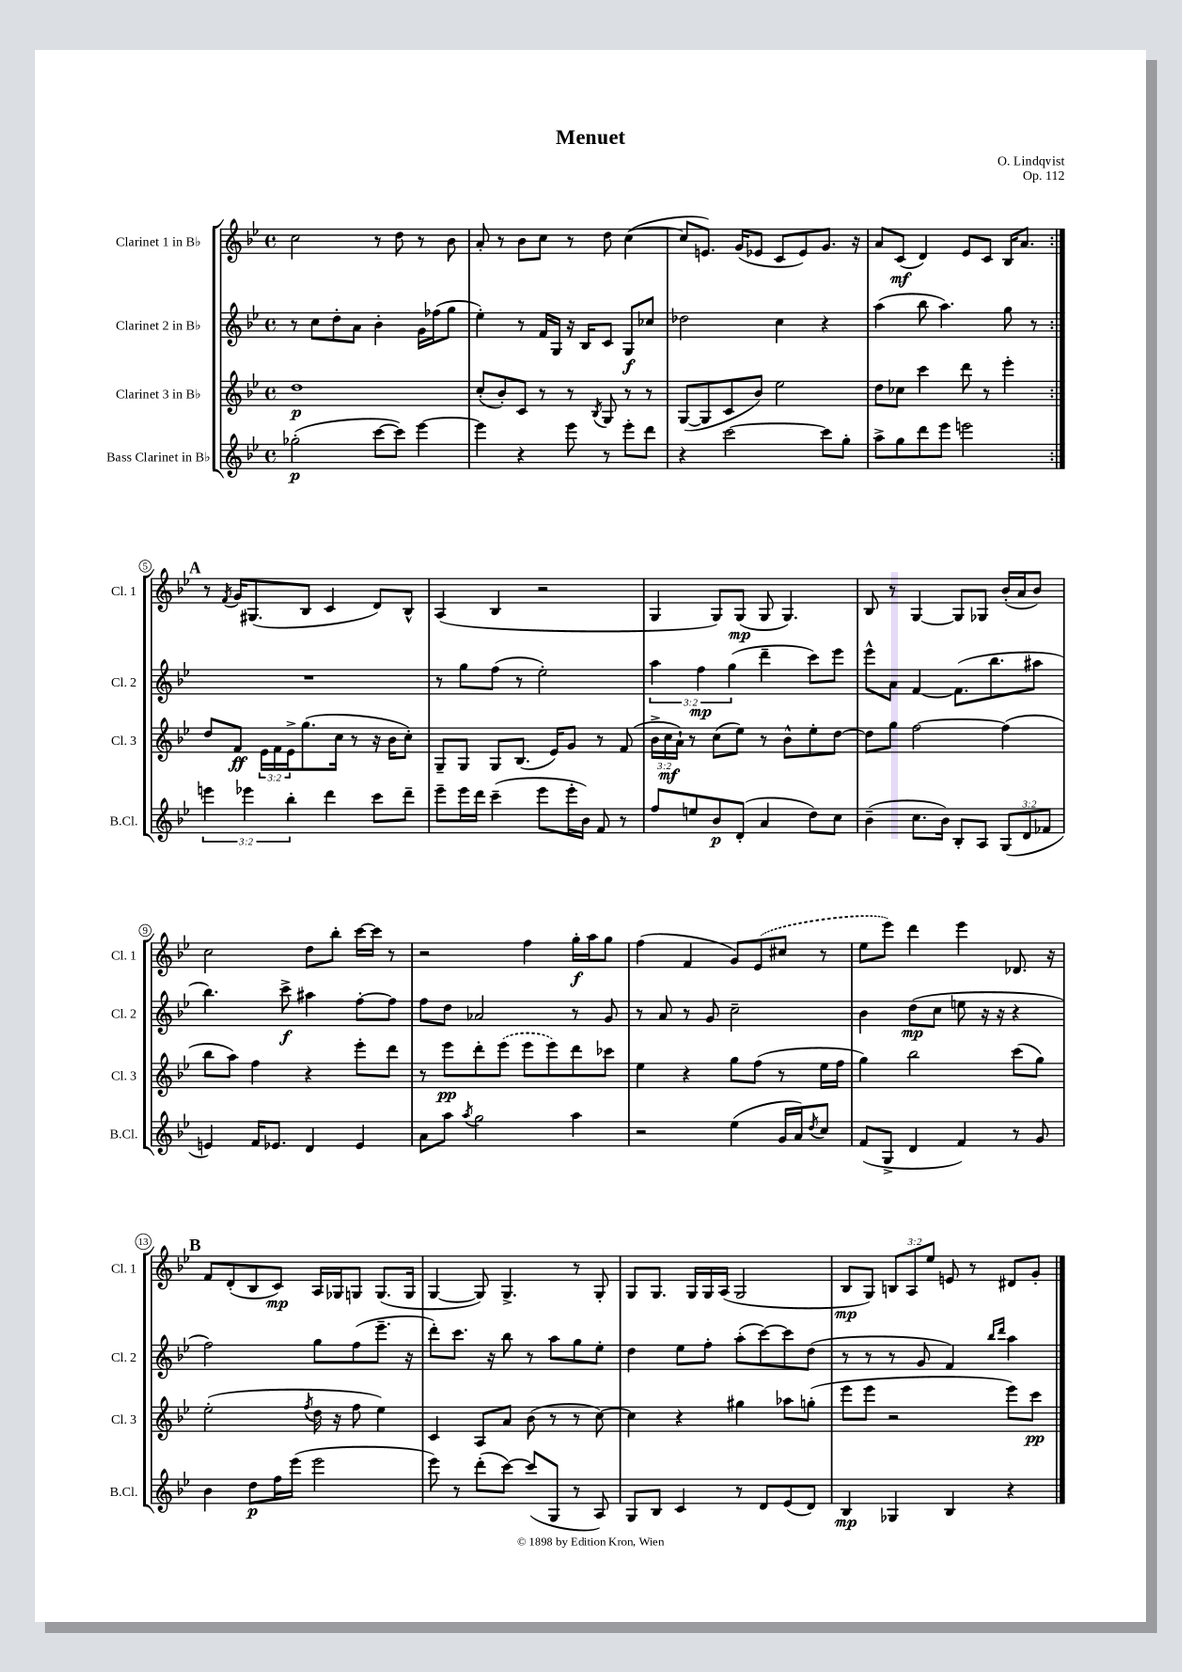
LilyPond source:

\header { title = "Menuet" composer = "O. Lindqvist" opus = "Op. 112" }
<<
\new StaffGroup <<
\new Staff = "s0" \with { instrumentName = "Clarinet 1 in Bb" shortInstrumentName = "Cl. 1" } {
    \clef treble \key bes \major \defaultTimeSignature \time 4/4 \override Staff.TupletNumber.text = #tuplet-number::calc-fraction-text
    \repeat volta 2 { c''2 r8 d''8 r8 bes'8 |
    a'8-. r8 bes'8 c''8 r8 d''8 c''4~( |
    c''8 e'8.) g'16( ees'8 c'8 ees'8) g'8. r16 |
    a'8 c'8\mf( d'4) ees'8 c'8 bes16 a'8. | }
    \mark \markup { \bold "A" } r8 \acciaccatura { f'8 } g'16 gis8.( bes8 c'4 d'8) bes8-^ |
    a4( bes4 r2 |
    g4 g8) g8\mp( g8 g4.) |
    bes8 r8 g4~ g8 ges8 bes'16-.( a'16 bes'8) |
    c''2 d''8 bes''8-. c'''16~ c'''16 r8 |
    r2 f''4 g''16-.\f a''16 g''8 |
    f''4( f'4 g'8) \once \slurDashed ees'8( cis''8 r8 |
    ees''8 ees'''8) d'''4 ees'''4 des'8. r16 |
    \mark \markup { \bold "B" } f'8 d'8-.( bes8 c'8\mp) a16 ges16 g8 g8.( g16 |
    g4~ g8) g4.-> r8 g8-. |
    g8 g8. g16 g16 a16( g2 |
    bes8\mp g8) \tuplet 3/2 { b8 a8 ees''8 } e'8 r8 dis'8 g'8-. \bar "|." |
}
\new Staff = "s1" \with { instrumentName = "Clarinet 2 in Bb" shortInstrumentName = "Cl. 2" } {
    \clef treble \key bes \major \defaultTimeSignature \time 4/4 \override Staff.TupletNumber.text = #tuplet-number::calc-fraction-text
    \repeat volta 2 { r8 c''8 d''8-. a'8 bes'4-. g'16 fes''16( g''8 |
    ees''4-.) r8 f'16 g16 r16 bes16 c'8 g8\f ces''8 |
    des''2 c''4 r4 |
    a''4( bes''8 a''4.) g''8 r8 | }
    \mark \markup { \bold "A" } R1 |
    r8 g''8 f''8( r8 ees''2-.) |
    \tuplet 3/2 { a''4 f''4\mp g''4( } d'''4-- c'''8) ees'''8 |
    ees'''8-^ a'8 f'4~ f'8.( bes''8. ais''8 |
    bes''4.) c'''8->\f ais''4 f''8~-. f''8 |
    f''8 d''8 aes'2 r8 g'8 |
    r8 a'8 r8 g'8 c''2-- |
    bes'4 d''8\mp( c''8 e''8 r16 r16 r4 |
    \mark \markup { \bold "B" } f''2) g''8 f''8( ees'''8.-- r16 |
    d'''8-.) c'''8. r16 bes''8 r8 a''8 g''8 ees''8-. |
    d''4 ees''8 f''8-. a''8-.( c'''8~) c'''8 d''8( |
    r8 r8 r8 g'8 f'4) \grace { bes''16 d'''16 } a''4 \bar "|." |
}
\new Staff = "s2" \with { instrumentName = "Clarinet 3 in Bb" shortInstrumentName = "Cl. 3" } {
    \clef treble \key bes \major \defaultTimeSignature \time 4/4 \override Staff.TupletNumber.text = #tuplet-number::calc-fraction-text
    \repeat volta 2 { d''1\p |
    c''8-.( bes'8-.) c'8 r8 r8 \acciaccatura { bes8 } g8 r8 r8 |
    g8~( g8 c'8 bes'8) ees''2 |
    d''8 ces''8 c'''4 d'''8 r8 ees'''4-. | }
    \mark \markup { \bold "A" } d''8 f'8\ff \tuplet 3/2 { ees'16 f'16 ees'16-> } g''8.( c''16 r8 r16 bes'16 c''8-.) |
    g8-- g8 g8 bes8.( ees'16) g'8 r8 f'8( |
    \tuplet 3/2 { bes'16-> c''16\mf a'16-!) } r8 c''8( ees''8) r8 bes'8-^ ees''8-. d''8~ |
    d''8 g''8 f''2~ f''4( |
    bes''8 a''8) f''4 r4 ees'''8-. d'''8 |
    r8 ees'''8\pp d'''8-. \once \slurDashed ees'''8( ees'''8 ees'''8) d'''8 ces'''8 |
    ees''4 r4 g''8 f''8( r8 ees''16 f''16 |
    g''4) bes''2 c'''8( g''8) |
    \mark \markup { \bold "B" } ees''2-.( \acciaccatura { f''8 } d''16 r16 f''8 ees''4) |
    c'4 a8 a'8 bes'8( r8 r8 c''8~) |
    c''4 r4 gis''4 aes''8 g''8-.( |
    ees'''8 ees'''8 r2 ees'''8) c'''8\pp \bar "|." |
}
\new Staff = "s3" \with { instrumentName = "Bass Clarinet in Bb" shortInstrumentName = "B.Cl." } {
    \clef treble \key bes \major \defaultTimeSignature \time 4/4 \override Staff.TupletNumber.text = #tuplet-number::calc-fraction-text
    \repeat volta 2 { ges''2-.\p( c'''8~ c'''8) ees'''4~ |
    ees'''4 r4 ees'''8 r8 ees'''8-. d'''8 |
    r4 c'''2~ c'''8 g''8-. |
    a''8-> g''8 d'''8 ees'''8 e'''2 | }
    \mark \markup { \bold "A" } \tuplet 3/2 { e'''4 ees'''4 bes''4-. } d'''4 c'''8 d'''8-- |
    ees'''8-- ees'''16 d'''16 c'''4--( ees'''8 ees'''16-. bes'16) f'8 r8 |
    f''8 e''8 bes'8\p d'8-.( a'4 d''8) c''8 |
    bes'4--( c''8. bes'16) bes8-. a8 \tuplet 3/2 { g8( d'8 fes'8 } |
    e'4) f'16 ees'8. d'4 ees'4 |
    a'8 a''8 \acciaccatura { a''8 } g''2 a''4 |
    r2 ees''4( g'16 a'16) \acciaccatura { d''8 } c''8 |
    f'8( g8-> d'4 f'4) r8 g'8 |
    \mark \markup { \bold "B" } bes'4 d''8\p f''16 ees'''16( ees'''2 |
    ees'''8) r8 d'''8-.( c'''8~) c'''8( g8 r8 a8) |
    g8 bes8 c'4 r8 d'8 ees'8( d'8) |
    bes4\mp ges4 bes4 r4 \bar "|." |
}
>>
>>
\layout { \context { \Score \override BarNumber.stencil = #(make-stencil-circler 0.1 0.3 ly:text-interface::print) } }
